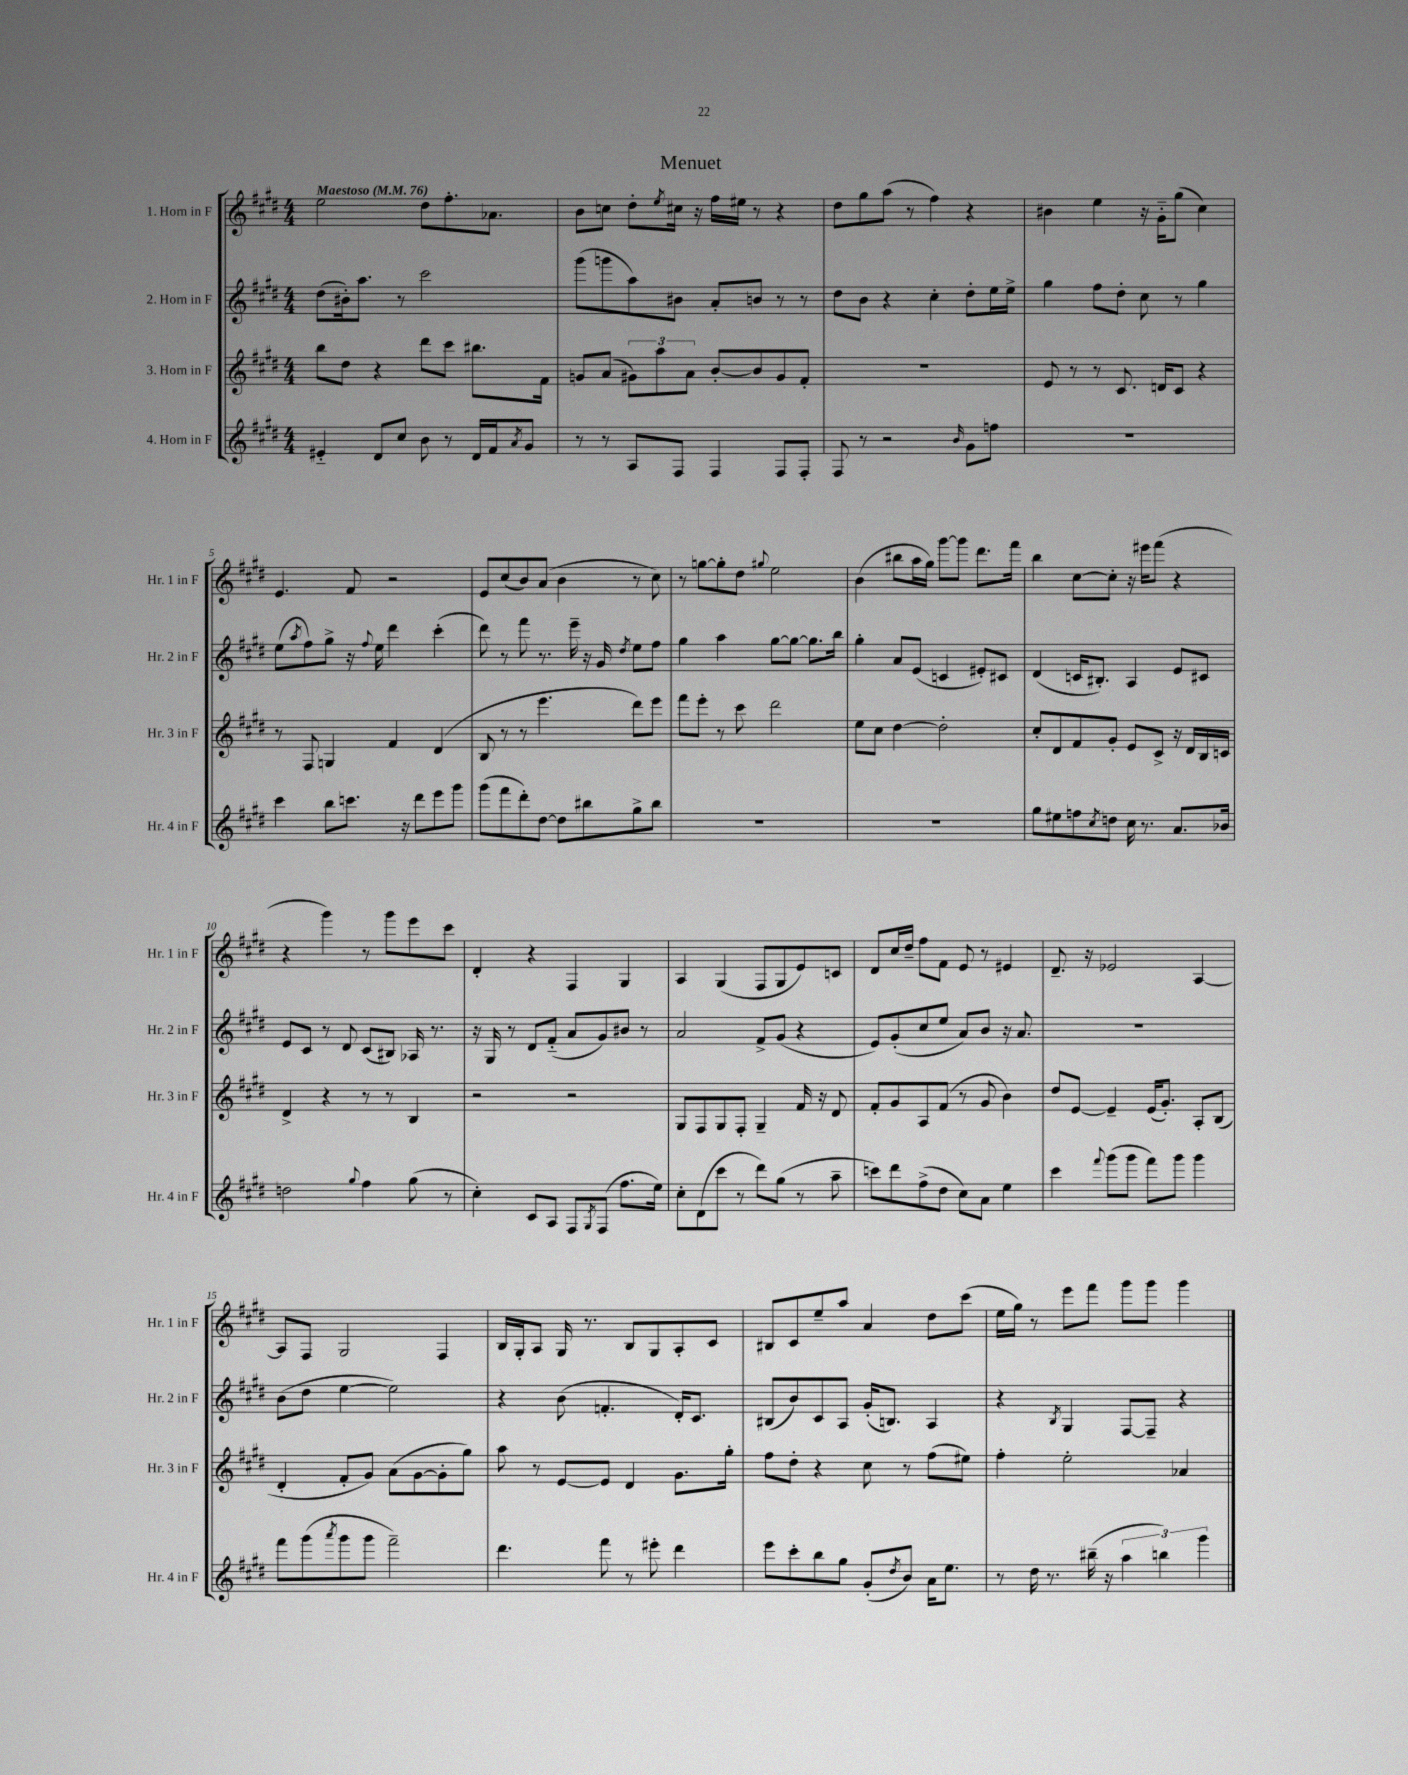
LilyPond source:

\header { title = "Menuet" }
<<
\new StaffGroup <<
\new Staff = "s0" \with { instrumentName = "1. Horn in F" shortInstrumentName = "Hr. 1 in F" } {
    \clef treble \key e \major \numericTimeSignature \time 4/4 \tempo "Maestoso" 4 = 76
    e''2 dis''8 fis''8.-. aes'8. |
    b'8 c''8 dis''8-. \acciaccatura { e''8 } cis''16 r16 fis''16 eis''16 r8 r4 |
    dis''8 gis''8 a''8( r8 fis''4) r4 |
    bis'4 e''4 r16 gis'16-_ gis''8( cis''4) |
    e'4. fis'8 r2 |
    e'8 cis''8( b'8) a'8( b'4 r8 cis''8) |
    r8 g''8~ g''8-. dis''8 \appoggiatura { gis''8 } e''2 |
    b'4( bis''8 a''16 gis''16) gis'''8~ gis'''8 dis'''8. fis'''16 |
    b''4 cis''8~ cis''8-. r16 eis'''16 fis'''8( r4 |
    r4 gis'''4) r8 gis'''8 e'''8 cis'''8 |
    dis'4-. r4 fis4 gis4 |
    a4 gis4( fis8 gis8 e'8) c'8 |
    dis'8 cis''16 dis''16-- fis''8 fis'8 e'8 r8 eis'4 |
    dis'8.-- r16 ees'2 a4~ |
    a8 fis8 gis2 fis4 |
    b16 gis16-. a8 gis16 r8. b8 gis8 a8-. cis'8 |
    bis8 cis'8 e''8-- a''8 a'4 dis''8 cis'''8( |
    e''16 gis''16) r8 e'''8 fis'''8 gis'''8 gis'''8 gis'''4 \bar "|." |
}
\new Staff = "s1" \with { instrumentName = "2. Horn in F" shortInstrumentName = "Hr. 2 in F" } {
    \clef treble \key e \major \numericTimeSignature \time 4/4
    dis''8( bis'16-.) a''8. r8 cis'''2 |
    gis'''8( g'''8 a''8) bis'8 a'8-. b'8 r8 r8 |
    dis''8 b'8 r4 cis''4-. dis''8-. e''16 e''16-> |
    gis''4 fis''8 dis''8-. cis''8 r8 gis''4 |
    e''8( \acciaccatura { a''8 } fis''8) gis''8-> r16 \appoggiatura { fis''8 } e''16 dis'''4 cis'''4-.( |
    dis'''8) r8 fis'''8 r8. e'''16-- r16 gis'16 \acciaccatura { dis''8 } e''8 fis''8 |
    gis''4 a''4 gis''8~ gis''8~ gis''8. b''16 |
    gis''4-. a'8 e'8( c'4 eis'8-.) cis'8 |
    dis'4( c'16 bis8.-.) a4 e'8 cis'8 |
    e'8 cis'8 r8 dis'8 cis'8( bis8) aes16 r8. |
    r16 gis16 r8 dis'8 fis'8-_( a'8 gis'8) bis'8 r8 |
    a'2 fis'8-> gis'8( r4 |
    e'8) gis'8-.( cis''8 e''8 a'8) b'8 r16 a'8. |
    R1 |
    b'8( dis''8 e''4~ e''2) |
    r4 b'8( f'4.-. dis'16-.) cis'8. |
    bis8( b'8) cis'8 a8 gis'16-.( b8.) a4 |
    r4 \acciaccatura { b8 } gis4 fis8~ fis8-- r4 \bar "|." |
}
\new Staff = "s2" \with { instrumentName = "3. Horn in F" shortInstrumentName = "Hr. 3 in F" } {
    \clef treble \key e \major \numericTimeSignature \time 4/4
    b''8 dis''8 r4 dis'''8 cis'''8 bis''8. fis'16 |
    g'8 a'8( \tuplet 3/2 { gis'8) a''8 a'8 } b'8~-. b'8 gis'8 fis'8-. |
    R1 |
    e'8 r8 r8 cis'8. d'16 cis'8 r4 |
    r8 fis8 g4 fis'4 dis'4( |
    b8 r8 r8 e'''4. dis'''8) e'''8 |
    fis'''8 e'''8-. r8 cis'''8 dis'''2 |
    e''8 cis''8 dis''4~ dis''2-. |
    cis''8-. dis'8 fis'8 gis'8-. e'8 cis'8-> r16 dis'16 b16 c'16 |
    dis'4-> r4 r8 r8 b4 |
    r2 r2 |
    gis8 fis8 gis8 fis8-. gis4-- fis'16 r16 dis'8 |
    fis'8-. gis'8 a8 fis'8( r8 gis'8 b'4) |
    dis''8 e'8~ e'4-- e'16( gis'8.-.) a8-. b8( |
    dis'4-. fis'8-. gis'8) a'8( gis'8~ gis'8-. gis''8) |
    a''8 r8 e'8~ e'8 dis'4 gis'8. gis''16-. |
    fis''8 dis''8-. r4 cis''8 r8 fis''8( eis''8) |
    fis''4-. e''2-. aes'4 \bar "|." |
}
\new Staff = "s3" \with { instrumentName = "4. Horn in F" shortInstrumentName = "Hr. 4 in F" } {
    \clef treble \key e \major \numericTimeSignature \time 4/4
    eis'4-_ dis'8 cis''8 b'8 r8 dis'16 fis'16 \acciaccatura { a'8 } gis'8 |
    r8 r8 a8 fis8 fis4 fis8 fis8-. |
    fis8 r8 r2 \grace { b'16 } gis'8 f''8 |
    R1 |
    cis'''4 b''8 c'''8. r16 dis'''8 e'''8 gis'''8 |
    gis'''8( fis'''8 dis'''8-.) dis''8~ dis''8 bis''8 gis''8-> bis''8 |
    R1 |
    R1 |
    gis''8 eis''8 f''8 \acciaccatura { cis''8 } d''8 cis''16 r8. a'8. bes'16 |
    d''2 \appoggiatura { gis''8 } fis''4 gis''8( r8 |
    cis''4-.) cis'8 a8 fis8 \acciaccatura { gis8 } fis8( fis''8. e''16) |
    cis''8-. dis'8( cis'''8 r8 dis'''8) gis''8( r8 a''8-- |
    c'''8) dis'''8 fis''8->( dis''8 cis''8) a'8 e''4 |
    cis'''4 \appoggiatura { fis'''8 } gis'''8( gis'''8 fis'''8) gis'''8 gis'''4 |
    fis'''8 gis'''8( \acciaccatura { a'''8 } gis'''8 gis'''8 fis'''2--) |
    dis'''4. fis'''8 r8 eis'''8-. dis'''4 |
    e'''8 cis'''8-. b''8 gis''8 gis'8-.( \acciaccatura { dis''8 } b'8) a'16 e''8. |
    r8 dis''16 r8. bis''16--( r16 \tuplet 3/2 { a''4 b''4) gis'''4 } \bar "|." |
}
>>
>>
